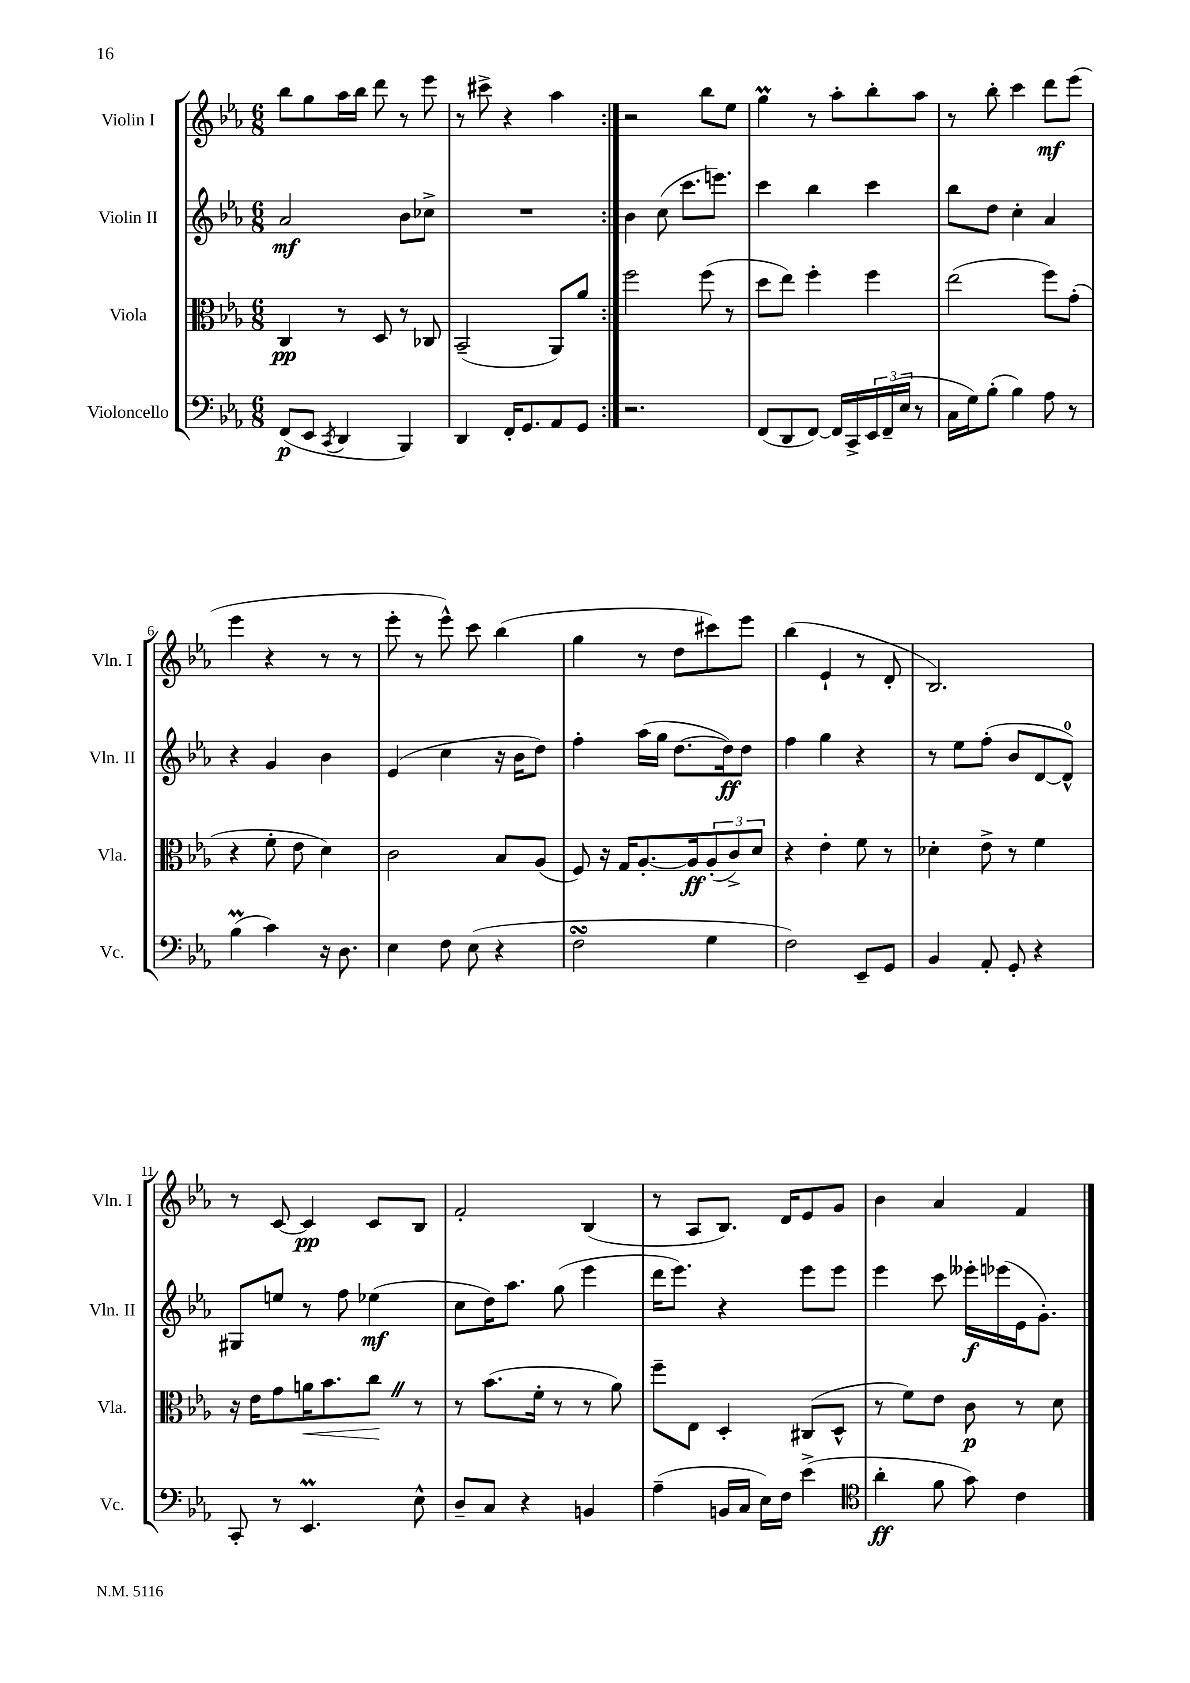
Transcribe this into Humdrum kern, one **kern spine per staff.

**kern	**kern	**kern	**kern
*staff4	*staff3	*staff2	*staff1
*clefF4	*clefC3	*clefG2	*clefG2
*k[b-e-a-]	*k[b-e-a-]	*k[b-e-a-]	*k[b-e-a-]
*M6/8	*M6/8	*M6/8	*M6/8
(8FF	4C	2a-	8bb-
8EE-	.	.	8gg
8qCC	.	.	.
4DD	8r	.	16aa-
.	.	.	16bb-
.	8D	.	8ddd
4BBB-)	8r	8b-	8r
.	8C-	8cc-^	8eee-
=	=	=	=
4DD	(2BB-~	2.r	8r
.	.	.	8ccc#^
16FF'	.	.	4r
8.GG	.	.	.
8AA-	8AA-)	.	4aa-
8GG	8a-	.	.
=:|!	=:|!	=:|!	=:|!
2.r	2ff	4b-	2r
.	.	(8cc	.
.	.	8.ccc	.
.	(8ff	.	8bb-
.	.	8.eee)	.
.	8r	.	8ee-
=	=	=	=
(8FF	8dd	4ccc	4gg
8DD	8ee-)	.	.
[8FF)	4ff'	4bb-	8r
16FF]	.	.	8aa-'
16CC^	.	.	.
24EE-	4ff	4ccc	8bb-'
(24FF~	.	.	.
24E-	.	.	.
8r	.	.	8aa-
=	=	=	=
16C	(2ee-	8bb-	8r
16G)	.	.	.
(8B-'	.	8dd	8bb-'
4B-)	.	4cc'	4ccc
8A-	8ff)	4a-	8ddd
8r	(8g'	.	(8eee-
=	=	=	=
(4B-	4r	4r	4eee-
4c)	8f'	4g	4r
.	8e-	.	.
16r	4d)	4b-	8r
8.D	.	.	.
.	.	.	8r
=	=	=	=
4E-	2c	(4e-	8eee-'
.	.	.	8r
8F	.	4cc	8eee-^^)
(8E-	.	.	8ccc
4r	8B-	16r	(4bb-
.	.	16b-	.
.	(8A-	8dd)	.
=	=	=	=
2F	8F)	4ff'	4gg
.	16r	.	.
.	16G	.	.
.	[8.A-'	(16aa-	8r
.	.	16gg	.
.	.	[8.dd	8dd
.	16A-]	.	.
4G	(12A-'	.	8ccc#)
.	.	16dd])	.
.	12c^)	.	.
.	.	8dd	8eee-
.	12d	.	.
=	=	=	=
2F)	4r	4ff	(4bb-
.	4e-'	4gg	4e-`
8EE-~	8f	4r	8r
8GG	8r	.	8d'
=	=	=	=
4BB-	4d-'	8r	2.B-)
.	.	8ee-	.
8AA-'	8e-^	(8ff'	.
8GG'	8r	8b-	.
4r	4f	[8d	.
.	.	8d^^])	.
=	=	=	=
8CC'	16r	8G#	8r
.	16e-	.	.
8r	8g	8ee	[8c
4.EE-	16a	8r	4c]
.	8.b-	.	.
.	.	8ff	.
.	8cc	(4ee-	8c
8E-^^	8r	.	8B-
=	=	=	=
8D~	8r	8cc	2f'
8C	(8.b-	16dd)	.
.	.	8.aa-	.
4r	.	.	.
.	16f'	.	.
.	8r	(8gg	.
4BB	8r	4eee-	(4B-
.	8a-)	.	.
=	=	=	=
(4A-~	8ff~	16ddd	8r
.	.	8.eee-)	.
.	8E-	.	8A-
16BB	4D'	4r	8.B-)
16C	.	.	.
16E-)	.	.	.
16F	.	.	16d
(4e-^	(8C#	8eee-	8e-
.	8D^^	8eee-	8g
=	=	=	=
*clefC4	*	*	*
4a-'	8r	4eee-	4b-
.	8f)	.	.
8f	8e-	8ccc	4a-
8g)	8c	16eee--'	.
.	.	(16eee-	.
4c	8r	16e-	4f
.	.	8.g')	.
.	8d	.	.
==	==	==	==
*-	*-	*-	*-
